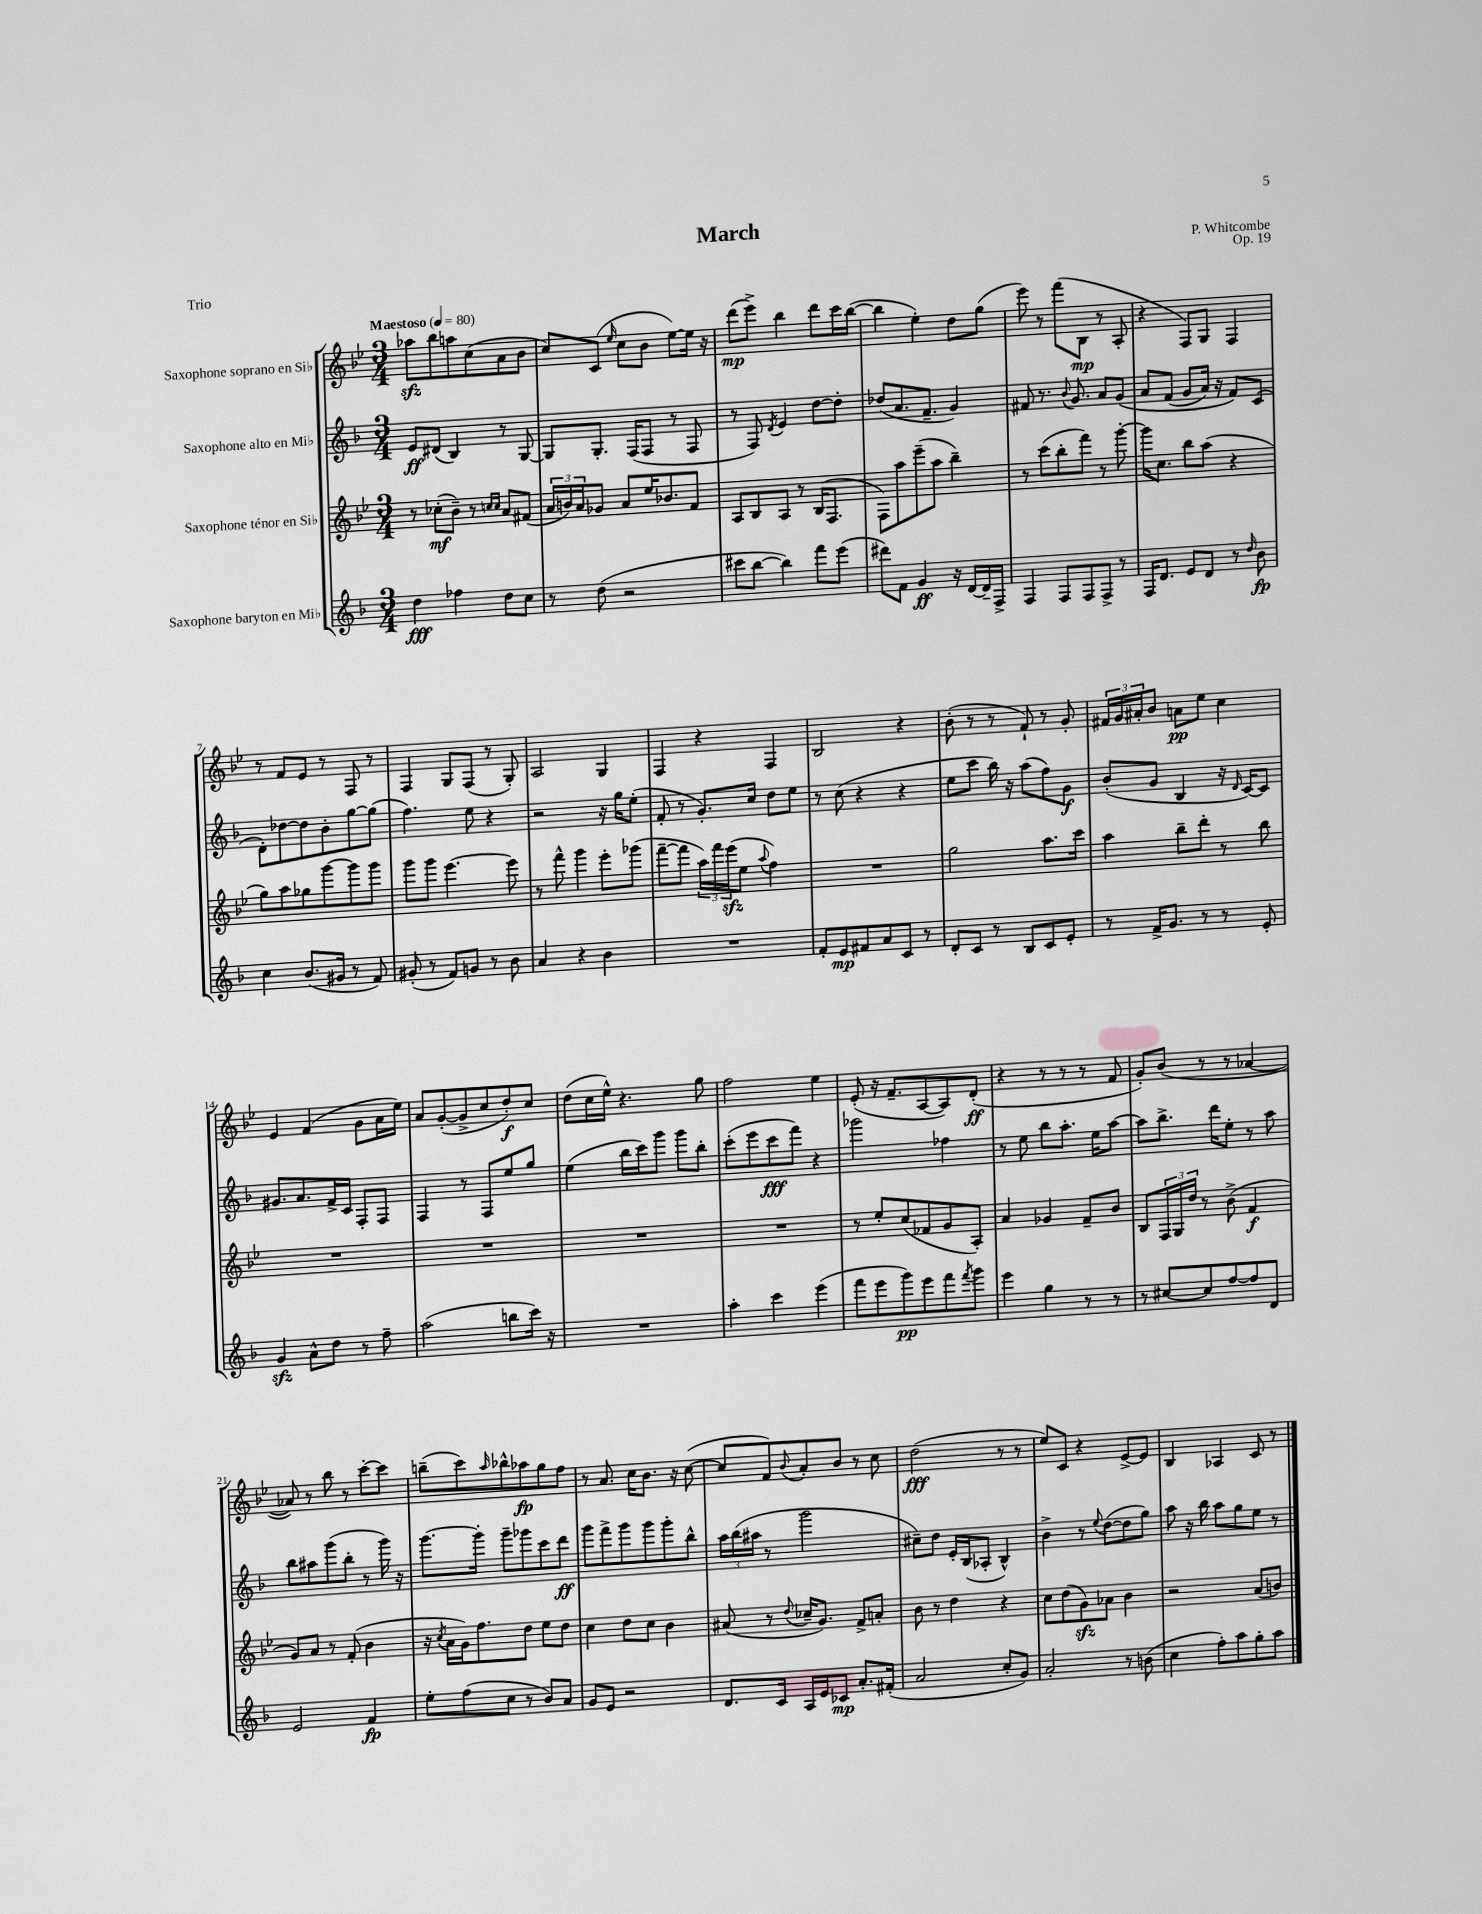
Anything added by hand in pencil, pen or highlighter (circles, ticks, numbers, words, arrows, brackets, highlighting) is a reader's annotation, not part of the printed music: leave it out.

**kern	**kern	**kern	**kern
*staff4	*staff3	*staff2	*staff1
*clefG2	*clefG2	*clefG2	*clefG2
*k[b-]	*k[b-e-]	*k[b-]	*k[b-e-]
*M3/4	*M3/4	*M3/4	*M3/4
*MM80	*MM80	*MM80	*MM80
4dd\	8r	8e/L	8aa-\L
.	(8cc-'\L	(8d#/J	8bb-\
4ff-\	8b-~\J)	4B-/)	8aa\
.	8r	.	(8cc\
.	16qqcc/LL	.	.
.	16qqcc/JJ	.	.
8dd\L	8a/L	8r	8a\
8cc\J	(8f#/J	[8G/	8b-\J
=	=	=	=
8r	24a/LL	8G/]L	8cc/L)
.	24b/)	.	.
.	24a/J	.	.
(8dd\	8g-/J	8.G'/J	(8c/J
.	.	.	16qqee-/
2r	8a/L	.	8cc\L
.	.	(16F/LK	.
.	16ee-/K	8F/J	8b-\J
.	8.b-/	.	.
.	.	8r	[8ee-\L)
.	8f/J	8F/	16ee-\]Jk
.	.	.	16r
=	=	=	=
8ccc#\L	8A/L	8r	(8ddd\L
[8bb-\J	8B-/	8F/)	8eee-^\J)
.	.	8qd/	.
4bb-\])	8A/J	4e/	4bb-\
.	8r	.	.
8fff\L	(16B-/LK	[8dd\L	8ddd\L
.	8.F/J	.	.
(8eee\J	.	8dd'\]J	16ccc\L
.	.	.	([16bb-\JJ
=	=	=	=
8ddd#\L)	8F\L)	(8dd-/L	4bb-\]
8f\J	8aa\	8.a/	.
4g/	(8eee-~\	.	4ee-'\)
.	.	8.f~/J	.
.	8aa\J	.	.
16r	4bb-~\)	4g/)	8dd\L
[16d/LL	.	.	.
16d~/]	.	.	(8gg\J
16F^/JJ	.	.	.
=	=	=	=
4F/	8r	8f#/	8eee-\)
.	(8ccc\L	8.r	8r
8F/L	8bb-'\	.	(8fff\L
.	.	8qqb-/	.
.	.	8.g/	.
8F/	8fff\J)	.	8B-\J
8F^/J	8r	8a/L	8r
8r	[8ggg'\	&(8g/J	8A'/
=	=	=	=
16F/LK	16ggg\]LK	8a/L	4r
8.d/J	8.cc\J	.	.
.	.	(8f/J	.
8e/L	8bb-\L	8g/L	8F/L)
8d/J	(8aa\J	16a/Jk)	8G/J
.	.	16r	.
8r	4r	8f/L&)	4F/
16qqdd/	.	.	.
8b-\	.	(8c/J	.
=	=	=	=
4cc\	8gg\L)	8d'\L)	8r
.	8aa\	[8dd-\	8f/L
(8.b-/L	8gg-\	8dd-\]	8e-/J
.	[8ggg\	8b-'\	8r
16g#/Jk	.	.	.
8r	8ggg\]	[8gg\	8F/
8f/)	8ggg\J	(8gg\]J	8r
=	=	=	=
(8g#'/	8ggg\L	4.ff\)	4F/
8r	8ggg\J	.	.
8f/L)	[4.eee-\	.	8G/L
8g/J	.	8ee\	(8F/J
8r	.	4r	8r
8b-\	8eee-\]	.	8G'/)
=	=	=	=
4a/	8r	2r	2A/
.	8fff^^\	.	.
4r	4ggg\	.	.
4b-\	8eee-'\L	16r	4G/
.	.	16gg\LK	.
.	(8ggg-\J	(8ee'\J	.
=	=	=	=
2.r	[8fff~\L	8f'/	4F/
.	8fff\]J	8r	.
.	24aa\LL)	8.g'/L)	4r
.	24fff\	.	.
.	(24eee-\J	.	.
.	8ee-\J	.	.
.	.	16cc/Jk	.
.	8qqaa/	.	.
.	4ff\)	8dd\L	4F/
.	.	8ee\J	.
=	=	=	=
8f'/L	2.r	8r	2B-/
8e/	.	(8cc\	.
8f#/	.	4r	.
8a/	.	.	.
8c/J	.	4r	4r
8r	.	.	.
=	=	=	=
8d'/L	2gg\	8ee\L	(8b-'\
8c/J	.	8ccc\J	8r
8r	.	16bb-\)	8r
.	.	16r	.
8B-/L	.	(8aa\L	8f`/)
8c/	8.aa\L	8ff\)	8r
8e'/J	.	8g\J	8g'/
.	16ccc\Jk	.	.
=	=	=	=
8r	4aa\	(8b-'/L	24f#/LL
.	.	.	24g/
.	.	.	24a#'/J
16f^/LK	.	8g/J	8b-/J
8.g/J	.	.	.
.	8bb-~\L	4B-/	8a\L
8r	8ddd'\J	.	8ee-\J
8r	8r	16r	4cc\
.	.	16qqd/	.
.	.	[16c/LK)	.
8e'/	8bb-\	8c/]J	.
=	=	=	=
4g/	2.r	8.g#/L	4e-/
.	.	8.a/	.
8a^^\L	.	.	(4f/
8dd\J	.	16f^/L	.
.	.	16c/JJ	.
8r	.	8F'/L	8g\L
8ff~\	.	8F/J	16a\L
.	.	.	16ee-\JJ)
=	=	=	=
(2aa\	2.r	4F/	8a/L
.	.	.	([8g'/
.	.	8r	8g^/]
.	.	8F/L	8cc/
8bb\L	.	8ee/	8dd'/)
16ccc\Jk)	.	8gg/J	8cc/J
16r	.	.	.
=	=	=	=
2.r	2.r	(4ee\	(8dd\L
.	.	.	16cc\L
.	.	.	16ee-^^\JJ)
.	.	16bb-\LL	4.r
.	.	16ccc\J)	.
.	.	8ggg\J	.
.	.	8ggg\L	.
.	.	8bb-'\J	8gg\
=	=	=	=
4aa'\	2.r	(8ccc'\L	2ff\
.	.	8eee\	.
4ccc\	.	8ccc\	.
.	.	8fff\J)	.
(4eee\	.	4r	4ee-\
=	=	=	=
8fff\L	8r	2ggg-\	(8e-'/
8eee\	8ee-'/L	.	16r
.	.	.	8.f~/L
8ggg\)	(8cc/	.	.
8eee\	8f-/	.	[8A/
8fff\	8g/	4ff-\	8A/])
8qfff/	.	.	.
8ggg\J	8A'/J)	.	(8d'/J
=	=	=	=
4eee\	4a/	8r	4r
.	.	8ee\	.
4gg\	4g-/	8bb-\L	8r
.	.	8.aa'\J	8r
8r	8f~/L	.	8r
.	.	16ee\LK	.
8r	8b-/J	[8aa\J	8f/
=	=	=	=
8r	8B-/L	8aa\]L	8g'/L)
[8cc#/L	24F/L	8.bb-^\J	(8b-/J
.	24G/	.	.
.	24dd/JJ	.	.
8cc#/]	8r	.	8r
.	.	16ddd\LK	.
[8ff/	(8b-^\	8ee'\J	8r
8ff/]	4f/	8r	[4a-/
8d/J	.	8aa\	.
=	=	=	=
2e/	8g/L)	8bb-\L	8a-/])
.	8a/J	8aa#\	8r
.	8r	(8ggg\	8bb-\
.	(8f'/	8bb-'\J	8r
4f/	4b-\	8r	[8ccc'\L
.	.	16ggg\)	8ccc\]J
.	.	16r	.
=	=	=	=
8ee'\L	16r	[8.ggg\L	(8bb~\L
.	8qcc/	.	.
.	16a\LL	.	.
(8ff\	16g\J)	.	8ccc\)
.	8.ff\	16ggg'\]Jk	.
.	.	.	16qqaa/
8cc\J	.	8ggg~\L	8bb-^^\
8r	8dd\J	8ggg-\	8aa-\
8b-/L)	8ee-\L	8ccc\	8gg\
8a/J	8dd\J	8ddd\J	8ff\J
=	=	=	=
8g/L	4cc\	8ggg\L	8r
8e/J	.	8fff^\	8.a/
2r	8dd\L	8ggg\	.
.	.	.	16cc\LK
.	8cc\J	8ggg\	8.b-\J
.	4b-\	8ggg'\	.
.	.	.	16r
.	.	8bb-^^\J	([8cc\
=	=	=	=
8.d/L	(8a#/	24aa\LL	8cc/]L
.	.	(24bb-\	.
.	.	24aa#\JJ	.
.	8r	8r	8f/)
16c/Jk	.	.	.
.	8qqdd/	.	8qqb-/
16A/LL	16cc-~/LK	2ggg\	8a'/
16e/J	8.g/J)	.	.
8c-/J	.	.	8b-/J
8.a'/L	8f^/L	.	8r
.	8a'/J	.	8cc\
(16f#'/Jk	.	.	.
=	=	=	=
2a/	8b-\	8cc#~\L)	(2dd\
.	8r	8dd\J	.
.	4dd\	16e'/LL	.
.	.	(16B-/J	.
.	.	8A-'/J	.
8cc'/L	4r	4B-^^/)	8r
8g/J)	.	.	8r
=	=	=	=
2a'/	8cc\L	4b-^\	8ee-/L)
.	(8dd\	.	8c/J
.	8g\)	8r	4r
.	.	8qqee/	.
.	8a-\J	([8dd\L	.
8r	4b-\	8dd\]	[8e-^/L
(8b\	.	8gg\J)	8e-/]J
=	=	=	=
4cc\	2r	8aa\	4B-/
.	.	16r	.
.	.	16bb-\	.
8ff'\L)	.	8aa\L	4A-/
8aa\	.	8gg\	.
8gg'\	(8a/L	8ee\J	8c/
8aa\J	8b/J)	8r	8r
==	==	==	==
*-	*-	*-	*-
